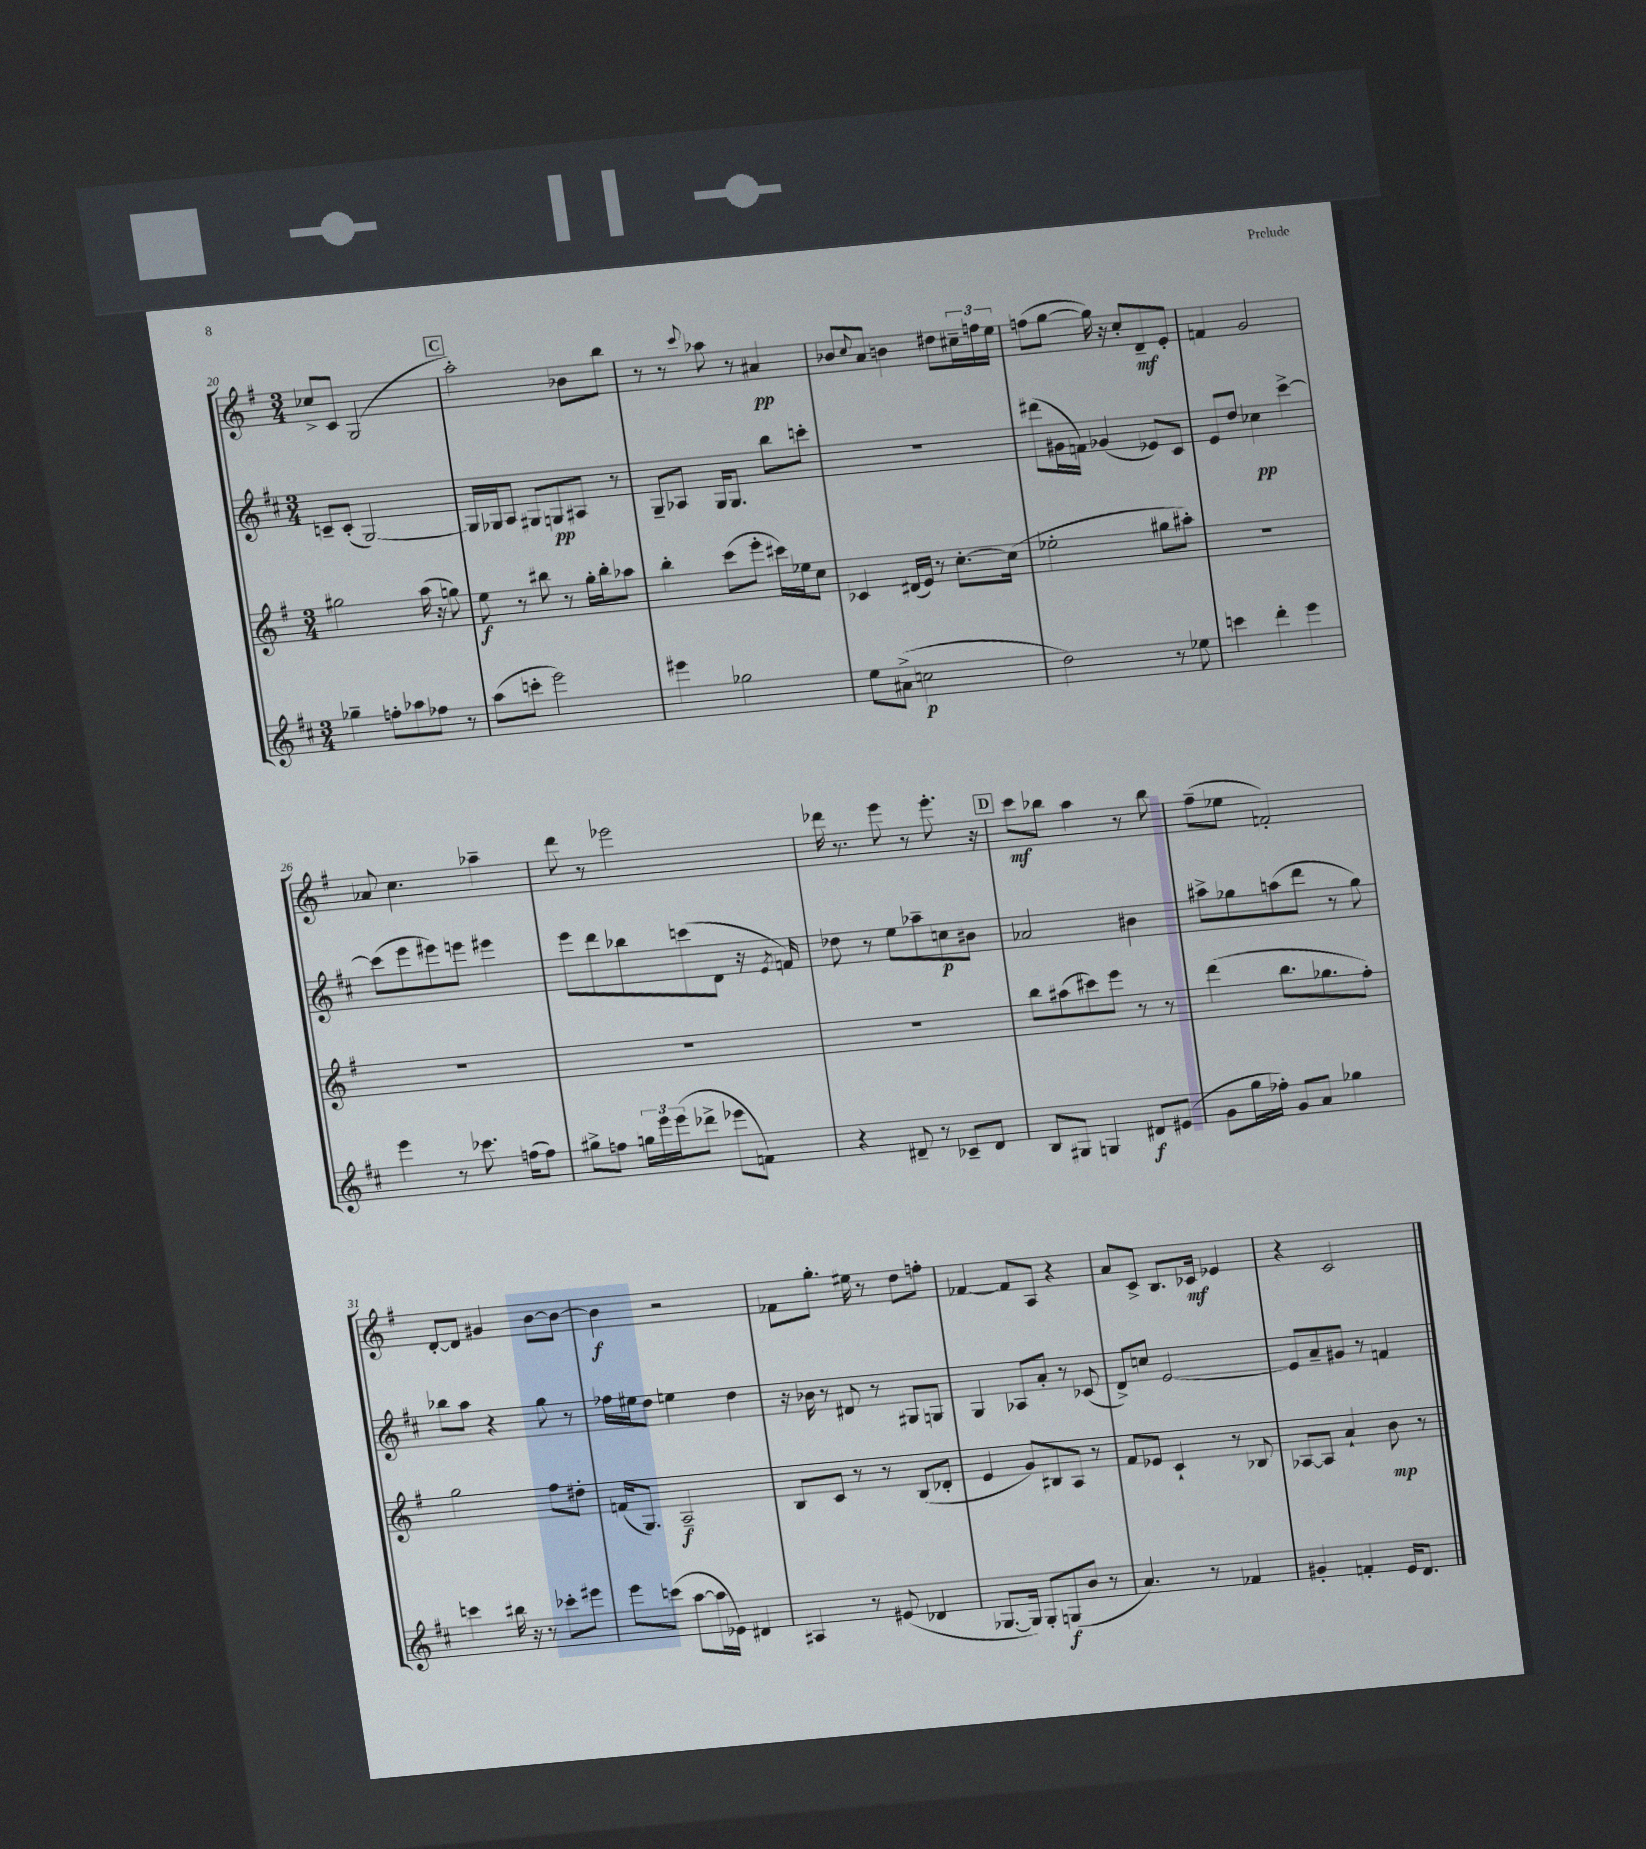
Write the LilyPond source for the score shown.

<<
\new StaffGroup <<
\new Staff = "s0" {
    \clef treble \key g \major \numericTimeSignature \time 3/4
    ces''8-> c'8 g2( |
    \mark \markup { \box "C" } a''2-.) bes'8 b''8 |
    r8 r8 \appoggiatura { c'''8 } aes''8 r8 ais'4\pp |
    bes'8 \appoggiatura { c''8 } a'8 b'4 dis''8 \tuplet 3/2 { cis''16-- f''16 e''16 } |
    f''8( g''8~ g''16) r16 c''8-. d'8--\mf e'8-. |
    f'4 g'2 |
    aes'8 c''4. aes''4-- |
    d'''8 r8 ees'''2 |
    des'''16 r8. e'''8 r8 e'''8.-. r16 |
    \mark \markup { \box "D" } c'''8\mf bes''8 a''4 r8 bes''8 |
    fis''8--( ees''8 f'2-.) |
    d'8~-. d'8 gis'4 b'8~ b'8~ |
    b'4\f r2 |
    fes'8 g''8.-. eis''16 r8 d''8 f''8-. |
    fes'4~ fes'8 a8 r4 |
    a'8 c'8-> b8. ces'16\mf ees'4 |
    r4 c'2 \bar "|." |
}
\new Staff = "s1" {
    \clef treble \key d \major \numericTimeSignature \time 3/4
    c'8-- c'8-.( g2~) |
    \mark \markup { \box "C" } g16 ges16 a8 gis8 g8\pp ais8 r8 |
    g8-- aes8 g16 g8. b''8 c'''8-. |
    R2. |
    dis'''8( gis'16 f'16) ges'4( ees'8) cis'8 |
    e'8 d''8 ces''4\pp cis'''4~-> |
    cis'''8( e'''8 eis'''8) e'''8 eis'''4 |
    e'''8 d'''8 bes''8 c'''8( d'8 r16 \acciaccatura { e'8 } f'16) |
    des''8 r8 e''8 aes''8-- c''8\p bis'8 |
    \mark \markup { \box "D" } aes'2 bis'4 |
    ais''8-> ges''8 a''8( d'''8 r8 ges''8) |
    bes''8 a''8 r4 g''8 r8 |
    fes''16 eis''16 d''8 e''4 d''4 |
    r16 bes'16 r8 dis'8 r8 gis8 g8 |
    g4 aes8 a'8-. r8 ces'8( |
    d'8->) c''8 e'2~ |
    e'8 a'8-- gis'8 r8 f'4 \bar "|." |
}
\new Staff = "s2" {
    \clef treble \key g \major \numericTimeSignature \time 3/4
    gis''2 a''16( r16 g''8) |
    \mark \markup { \box "C" } e''8\f r8 bis''8 r8 g''16-. bis''16-. aes''8 |
    b''4-. c'''8( e'''8-. cis'''16) ees''16 c''8 |
    ces'4 dis'16( e'16) r8 c''8.~-. c''16( |
    ees''2-. gis''8 ais''8-.) |
    R2. |
    R2. |
    R2. |
    R2. |
    \mark \markup { \box "D" } b''8 ais''8( cis'''8) e'''8 r8 r8 |
    d'''4( b''8. ges''8. fis''8-.) |
    g''2 fis''8 dis''8-. |
    f'16( g8.) a2--\f |
    b8 c'8 r8 r8 b8( des'8-. |
    e'4 g'8) bis8 a8 r8 |
    fis'8 ees'8 c'4-! r8 bes8 |
    aes8~ aes8 a'4-! b'8\mp r8 \bar "|." |
}
\new Staff = "s3" {
    \clef treble \key d \major \numericTimeSignature \time 3/4
    ges''4-- f''8-. aes''8 fes''8 r8 |
    \mark \markup { \box "C" } a''8( c'''8-. e'''2) |
    eis'''4 ges''2 |
    e''8 ais'8->( c''2\p |
    d''2) r8 ees''8 |
    c'''4 d'''4-. e'''4 |
    e'''4 r8 ces'''8. f''16( f''8) |
    gis''8-> f''8 \tuplet 3/2 { g''16 e'''16 e'''16( } des'''8-> ees'''8 f'8) |
    r4 dis'8-- r8 ces'8-- dis'8 |
    \mark \markup { \box "D" } b8 gis8 g4 dis'8\f eis'8( |
    g'8 g''16 fes''16-.) g'8 a'8 ges''4 |
    c'''4 bis''16 r16 r8 ces'''8-. eis'''8 |
    e'''8 c'''8( a''8~ a''16 ees'16) dis'4 |
    ais4 r8 eis'8( des'4 |
    ges8.~ ges16) ges8-. g8\f( b'8 r8 |
    a'4.) r8 fes'4 |
    gis'4-. f'4-. e'16 d'8. \bar "|." |
}
>>
>>
\layout { \context { \Score currentBarNumber = #20 } }
